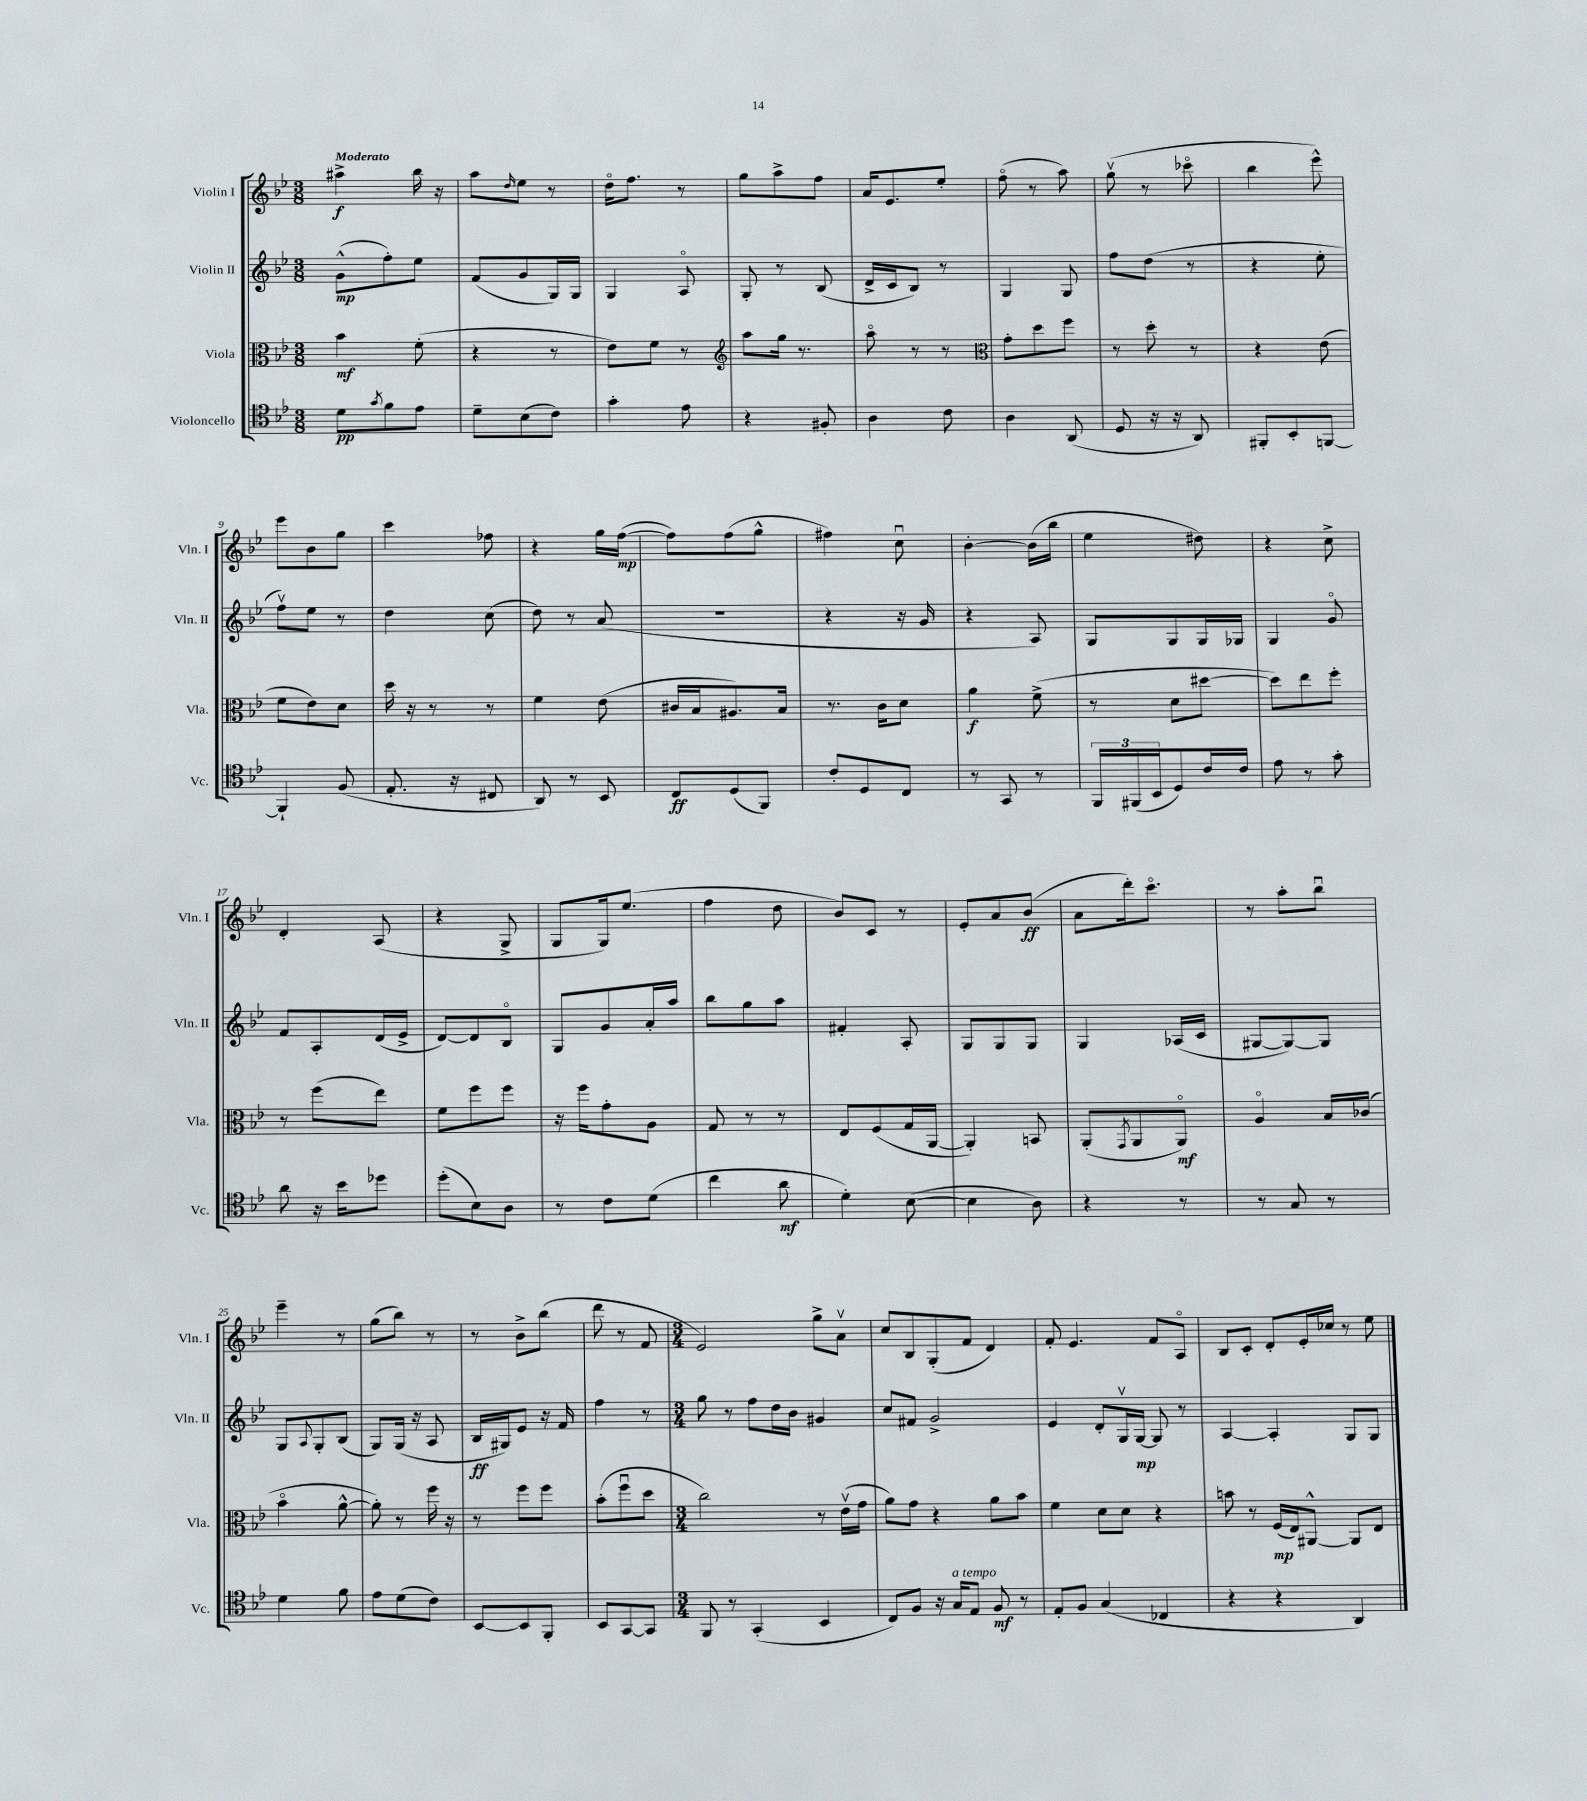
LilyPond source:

<<
\new StaffGroup <<
\new Staff = "s0" \with { instrumentName = "Violin I" shortInstrumentName = "Vln. I" } {
    \clef treble \key bes \major \numericTimeSignature \time 3/8 \tempo "Moderato"
    ais''4->\f bes''16 r16 |
    a''8 \grace { d''16 } ees''8 r8 |
    d''16\flageolet f''8. r8 |
    g''8 a''8-> f''8 |
    a'16 ees'8. ees''8-. |
    f''8\flageolet( r8 a''8) |
    g''8\upbow( r8 ces'''8\flageolet |
    bes''4 ees'''8-^) |
    ees'''8 bes'8 g''8 |
    c'''4 fes''8 |
    r4 g''16 f''16~\mp( |
    f''8) f''8( g''8-^ |
    fis''4) c''8\downbow |
    bes'4~-. bes'16( bes''16 |
    ees''4 dis''8) |
    r4 c''8-> |
    d'4-. a8( |
    r4 g8-> |
    g8 g16) ees''8.( |
    f''4 d''8 |
    bes'8) c'8 r8 |
    ees'8-. a'8 bes'8\ff( |
    a'8 d'''16-.) c'''8.\flageolet |
    r8 a''8-. bes''8\downbow |
    ees'''4-- r8 |
    g''8( bes''8) r8 |
    r8 bes'8-> bes''8( |
    d'''8 r8 f'8 |
    \numericTimeSignature \time 3/4 ees'2) g''8-> a'8\upbow |
    c''8 bes8 g8-.( f'8 d'4) |
    f'8-. ees'4. f'8 a8\flageolet |
    bes8 c'8-. d'8-. ees'16-. ces''16 r8 ees''8 \bar "|." |
}
\new Staff = "s1" \with { instrumentName = "Violin II" shortInstrumentName = "Vln. II" } {
    \clef treble \key bes \major \numericTimeSignature \time 3/8
    g'8-^\mp( f''8-.) ees''8 |
    f'8( g'8 g16) g16 |
    g4 a8\flageolet |
    g8-. r8 bes8( |
    d'16-> c'16 bes8) r8 |
    g4 g8 |
    f''8 d''8( r8 |
    r4 ees''8-. |
    f''8\upbow) ees''8 r8 |
    d''4 c''8( |
    d''8) r8 a'8( |
    R4. |
    r4 r16 g'16 |
    r4 a8) |
    g8 g8 g16 ges16 |
    g4 g'8\flageolet |
    f'8 a8-. d'16( ees'16-> |
    d'8~) d'8 bes8\flageolet |
    g8 g'8 a'16-. a''16 |
    bes''8 g''8 a''8 |
    fis'4-. a8-. |
    g8 g8 g8 |
    g4 aes16( c'16 |
    gis8~ gis8~) gis8 |
    g8 \appoggiatura { a8 } g8-. bes8( |
    g8) g16( r16 a8 |
    bes16\ff gis16) ees'8 r16 f'16 |
    f''4 r8 |
    \numericTimeSignature \time 3/4 g''8 r8 f''8 d''16 bes'16 gis'4 |
    c''8 fis'8 g'2-> |
    ees'4 d'8-. g16\upbow g16~\mp g8 r8 |
    a4~ a4-. g8 g8 \bar "|." |
}
\new Staff = "s2" \with { instrumentName = "Viola" shortInstrumentName = "Vla." } {
    \clef alto \key bes \major \numericTimeSignature \time 3/8
    bes'4\mf f'8-.( |
    r4 r8 |
    ees'8) f'8 r8 |
    \clef treble a''8 g''16 r8. |
    a''8\flageolet r8 r8 |
    \clef alto g'8-. d''8 f''8 |
    r8 d''8-. r8 |
    r4 ees'8( |
    f'8 ees'8) d'8 |
    d''16 r16 r8 r8 |
    f'4 ees'8( |
    cis'16 bes16 ais8.) bes16 |
    r8. c'16 d'8 |
    a'4\f f'8->( |
    r8 d'8 dis''8~ |
    dis''8) ees''8 f''8-. |
    r8 f''8( ees''8) |
    f'8 f''8 f''8 |
    r16 f''16 g'8-. a8 |
    g8 r8 r8 |
    ees8 f8( g16 a,16~ |
    a,4-.) b,8 |
    a,8-.( \acciaccatura { g,8 } a,8 a,8\flageolet\mf) |
    a4\flageolet bes16 ces'16( |
    bes'4\flageolet a'8~-^ |
    a'8-.) r8 f''16 r16 |
    r8 f''8 f''8 |
    bes'8-.( f''8\downbow d''8 |
    \numericTimeSignature \time 3/4 c''2) r8 ees'16\upbow( g'16 |
    a'8) g'8 r4 a'8 bes'8 |
    f'4 d'8 d'8 r4 |
    b'8 r8 f16\mp( ees16) ais,8~-^ ais,8 ees8 \bar "|." |
}
\new Staff = "s3" \with { instrumentName = "Violoncello" shortInstrumentName = "Vc." } {
    \clef tenor \key bes \major \numericTimeSignature \time 3/8
    d'8\pp \acciaccatura { g'8 } f'8 ees'8 |
    d'8-- bes8( c'8) |
    g'4-. ees'8 |
    r4 fis8-. |
    a4 c'8 |
    a4 a,8( |
    d8 r16 r16 a,8) |
    fis,8-. bes,8-. f,8~ |
    f,4-! f8( |
    ees8.-. r16 cis8 |
    a,8) r8 bes,8 |
    c8\ff d8( f,8) |
    c'8-. d8 c8 |
    r8 g,8 r8 |
    \tuplet 3/2 { f,16 fis,16( bes,16 } d8) c'16 c'16 |
    ees'8 r8 g'8-. |
    a'8 r16 bes'16 des''8 |
    d''8-.( bes8) a8 |
    r8 c'8 d'8( |
    c''4 a'8\mf |
    d'4-.) bes8~( |
    bes4 a8) |
    r4 r8 |
    r8 g8 r8 |
    d'4 f'8 |
    ees'8 d'8( c'8) |
    bes,8~ bes,8 f,8-. |
    bes,8 g,8~ g,8 |
    \numericTimeSignature \time 3/4 f,8 r8 g,4-.( bes,4 |
    c8) f8 r16 g16^\markup { \italic "a tempo" } ees8 f8\mf r8 |
    ees8-. f8 g4( ces4 |
    r4 r4 a,4) \bar "|." |
}
>>
>>
